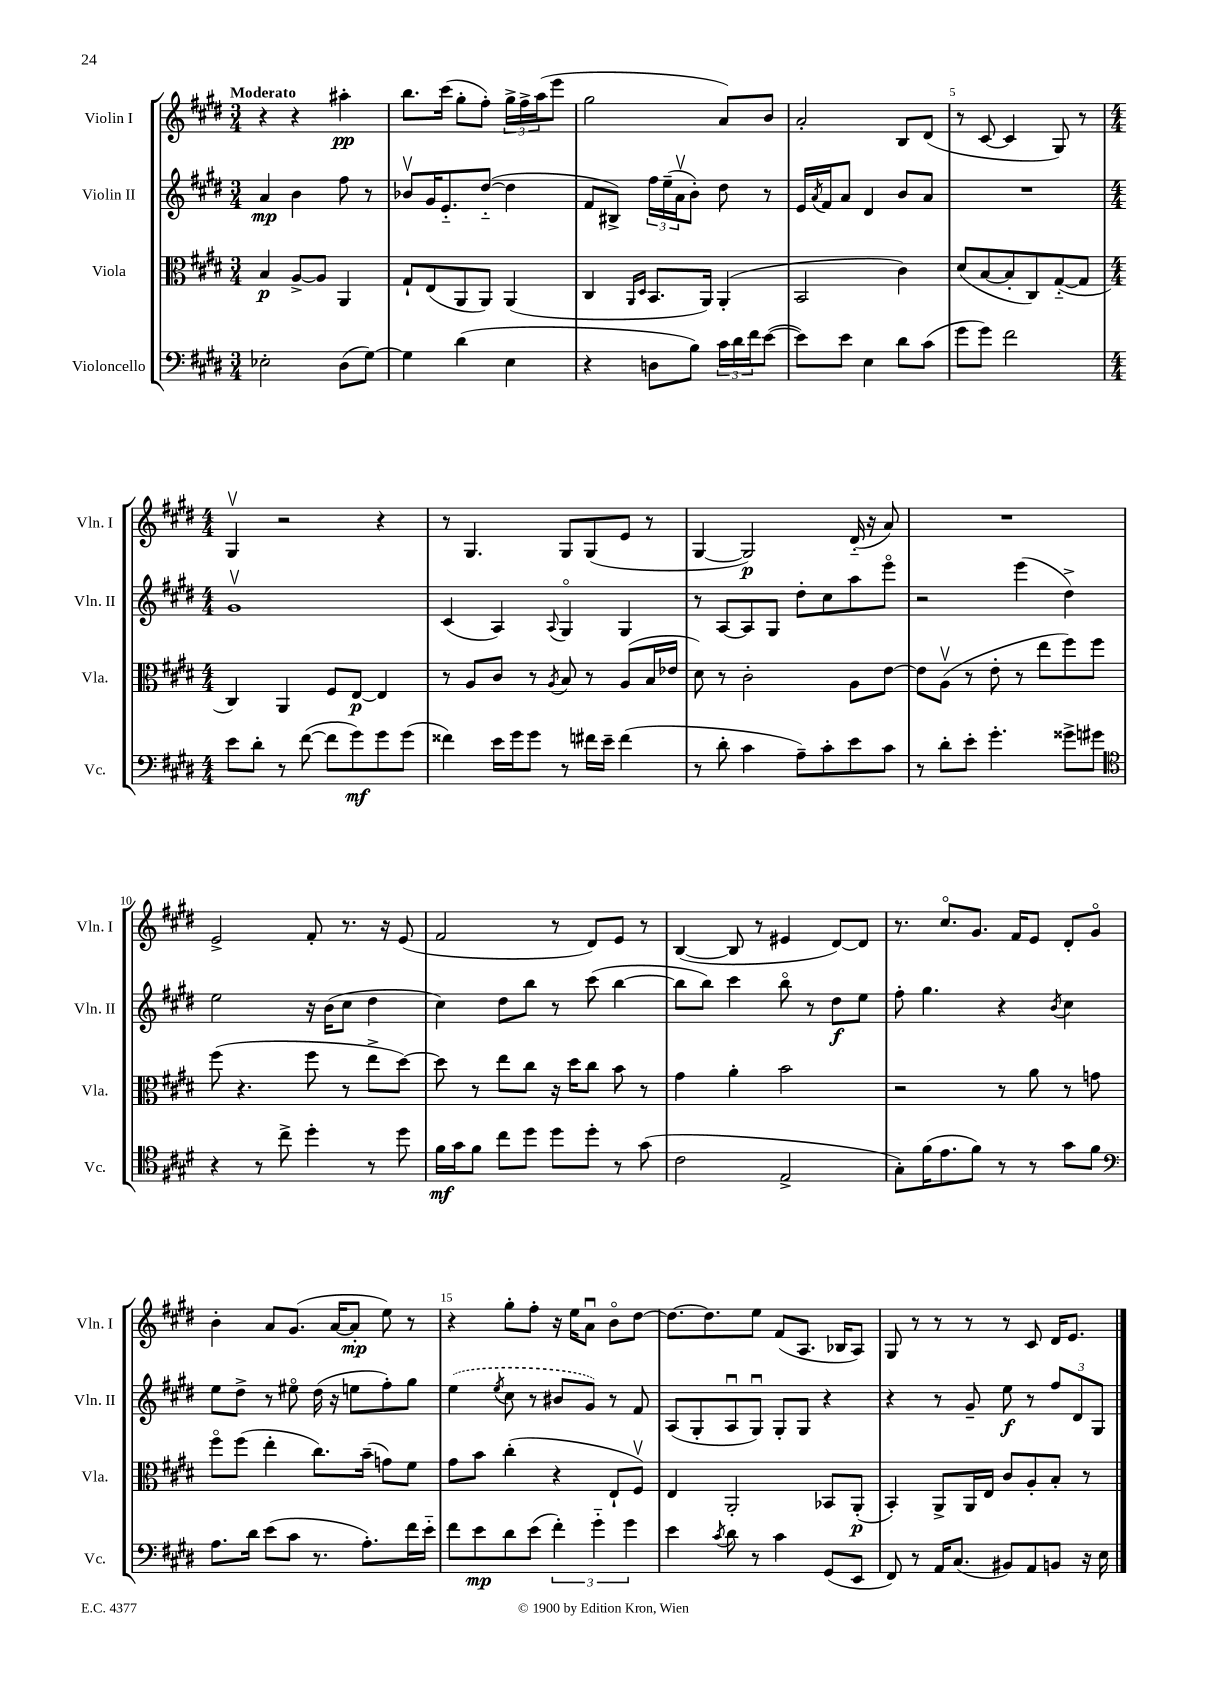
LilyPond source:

<<
\new StaffGroup <<
\new Staff = "s0" \with { instrumentName = "Violin I" shortInstrumentName = "Vln. I" } {
    \clef treble \key e \major \numericTimeSignature \time 3/4 \tempo "Moderato"
    r4 r4 ais''4-.\pp |
    b''8. cis'''16( gis''8-. fis''8-.) \tuplet 3/2 { gis''16-> fis''16-> a''16( } e'''8 |
    gis''2 a'8) b'8 |
    a'2-. b8 dis'8( |
    r8 cis'8~ cis'4 gis8) r8 |
    \numericTimeSignature \time 4/4 gis4\upbow r2 r4 |
    r8 gis4. gis8 gis8( e'8 r8 |
    gis4~ gis2\p) dis'16-_( r16 a'8) |
    R1 |
    e'2-> fis'8-. r8. r16 e'8( |
    fis'2 r8 dis'8) e'8 r8 |
    b4~( b8 r8 eis'4 dis'8~) dis'8 |
    r8. cis''8.\flageolet gis'8. fis'16 e'8 dis'8-. gis'8\flageolet |
    b'4-. a'8 gis'8.( a'16~ a'8-.\mp e''8) r8 |
    r4 gis''8-. fis''8-. r16 e''16 a'8\downbow b'8\flageolet dis''8~ |
    dis''8.~ dis''8. e''8 fis'8( a8. bes16 a8) |
    gis8 r8 r8 r8 r8 cis'8 dis'16 e'8. \bar "|." |
}
\new Staff = "s1" \with { instrumentName = "Violin II" shortInstrumentName = "Vln. II" } {
    \clef treble \key e \major \numericTimeSignature \time 3/4
    a'4\mp b'4 fis''8 r8 |
    bes'8\upbow gis'16 e'8.-_ dis''8~-_( dis''4 |
    fis'8 bis8->) \tuplet 3/2 { fis''16 e''16--( a'16\upbow } b'8-.) dis''8 r8 |
    e'16 \acciaccatura { a'8 } fis'16 a'8 dis'4 b'8 a'8 |
    R2. |
    \numericTimeSignature \time 4/4 gis'1\upbow |
    cis'4( a4) \appoggiatura { a8 } gis4\flageolet gis4 |
    r8 a8~ a8 gis8 dis''8-. cis''8 a''8 e'''8\flageolet |
    r2 e'''4( dis''4->) |
    e''2 r16 b'16( cis''8 dis''4 |
    cis''4) dis''8 b''8 r8 cis'''8( b''4~ |
    b''8 b''8) cis'''4 b''8\flageolet r8 dis''8\f e''8 |
    fis''8-. gis''4. r4 \acciaccatura { b'8 } cis''4 |
    e''8 dis''8-> r8 eis''8\flageolet dis''16( r16 e''8 fis''8-.) gis''8 |
    \once \slurDashed e''4( \acciaccatura { e''8 } cis''8 r8 bis'8 gis'8) r8 fis'8 |
    a8( gis8-. a8\downbow gis8\downbow) gis8-. gis8 r4 |
    r4 r8 gis'8-- e''8\f r8 \tuplet 3/2 { fis''8 dis'8 gis8 } \bar "|." |
}
\new Staff = "s2" \with { instrumentName = "Viola" shortInstrumentName = "Vla." } {
    \clef alto \key e \major \numericTimeSignature \time 3/4
    b4\p a8~-> a8 a,4 |
    gis8-! e8( a,8 a,8) a,4( |
    cis4 \grace { a,16 dis16 } b,8. a,16) a,4-.( |
    b,2 cis'4) |
    dis'8( b8~ b8-. cis8) gis8~-_( gis8 |
    \numericTimeSignature \time 4/4 cis4) a,4 fis8 e8~\p e4 |
    r8 a8 cis'8 r8 \acciaccatura { a8 } b8 r8 a8( b16 ees'16 |
    dis'8) r8 cis'2-. a8 e'8~ |
    e'8 a8\upbow( r8 e'8-. r8 e''8 fis''8) fis''8 |
    fis''8( r4. fis''8 r8 e''8-> dis''8~) |
    dis''8 r8 e''8 cis''8 r16 dis''16 cis''8 b'8 r8 |
    gis'4 a'4-. b'2 |
    r2 r8 a'8 r8 g'8 |
    fis''8\flageolet fis''8( e''4-. cis''8.) b'16--( g'8) fis'8 |
    gis'8 b'8 cis''4-.( r4 e8-! fis8\upbow) |
    e4 a,2-. bes,8 a,8-.\p( |
    b,4-.) a,8-> a,16 e16 cis'8 a8-. b8-. r8 \bar "|." |
}
\new Staff = "s3" \with { instrumentName = "Violoncello" shortInstrumentName = "Vc." } {
    \clef bass \key e \major \numericTimeSignature \time 3/4
    ees2-. dis8( gis8~) |
    gis4 dis'4( e4 |
    r4 d8 b8) \tuplet 3/2 { cis'16 dis'16 fis'16 } e'8~( |
    e'8) e'8 e4 dis'8 cis'8( |
    gis'8 gis'8) fis'2 |
    \numericTimeSignature \time 4/4 e'8 dis'8-. r8 fis'8~( fis'8 gis'8\mf) gis'8 gis'8( |
    fisis'4) e'16 gis'16 gis'8 r8 fis'16 e'16-- fis'4( |
    r8 dis'8-. cis'4 a8--) cis'8-. e'8 cis'8 |
    r8 dis'8-. e'8-. gis'4.-. gisis'8-> gis'8 |
    \clef tenor r4 r8 cis''8-> dis''4-. r8 dis''8 |
    fis'16\mf gis'16 fis'8 cis''8 dis''8 dis''8 dis''8-. r8 gis'8( |
    cis'2 e2-> |
    gis8-.) fis'16( e'8. fis'8) r8 r8 gis'8 fis'8 |
    \clef bass a8. dis'16 e'8( cis'8 r8. a8.-.) fis'16 e'16-_ |
    fis'8 e'8\mp dis'8 e'8( \tuplet 3/2 { fis'4-.) gis'4-_ gis'4 } |
    e'4 \acciaccatura { cis'8 } dis'8 r8 cis'4 gis,8( e,8 |
    fis,8) r8 a,16 cis8.( bis,8) a,8 b,8 r16 e16 \bar "|." |
}
>>
>>
\layout { \context { \Score \override BarNumber.break-visibility = ##(#f #t #t) barNumberVisibility = #(every-nth-bar-number-visible 5) } }
